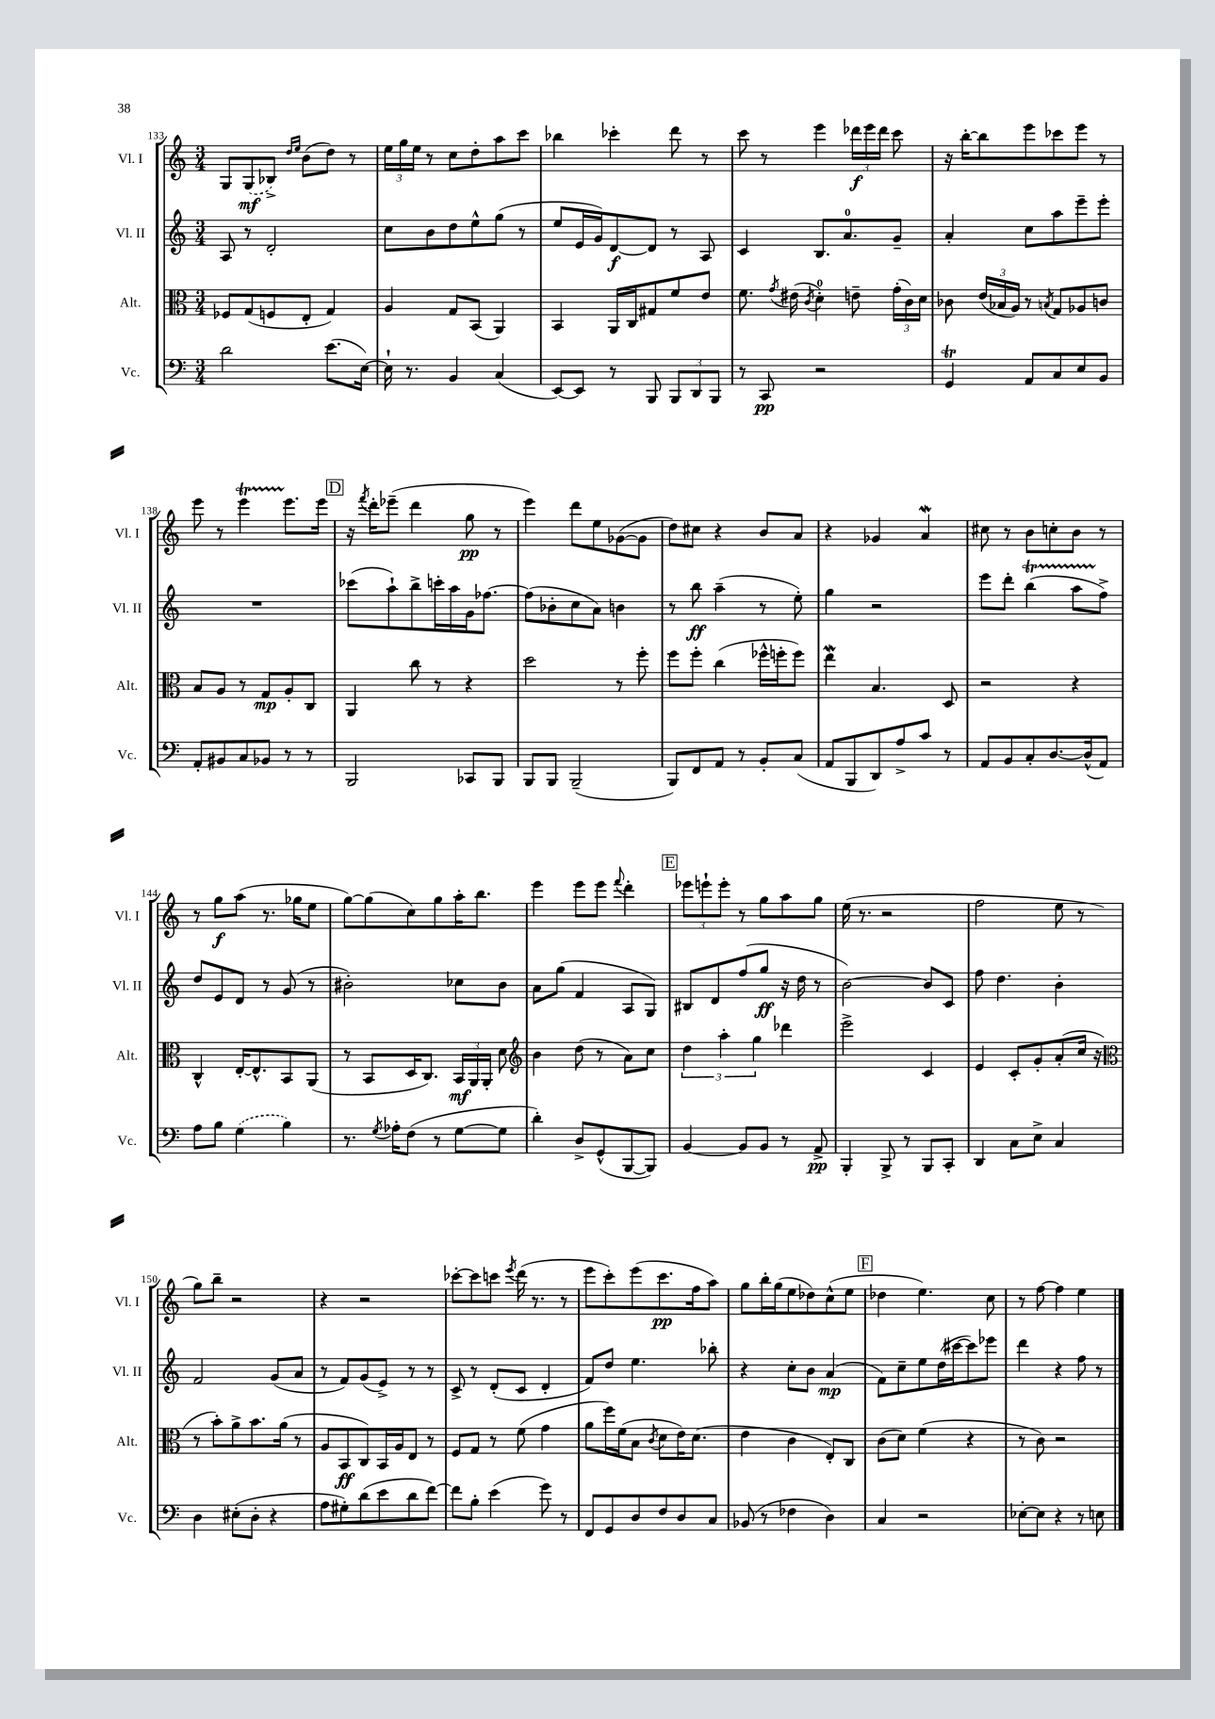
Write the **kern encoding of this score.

**kern	**kern	**kern	**kern
*staff4	*staff3	*staff2	*staff1
*clefF4	*clefC3	*clefG2	*clefG2
*k[]	*k[]	*k[]	*k[]
*M3/4	*M3/4	*M3/4	*M3/4
2d	8F-	8A	8G
.	(8G	8r	(8G
.	8F	2d'	8B-^)
.	.	.	16qqdd
.	.	.	16qqee
.	8E'	.	(8b
(8.e	4G)	.	8dd)
.	.	.	8r
[16E)	.	.	.
=	=	=	=
16E`]	4A	8cc	24ee
.	.	.	24gg
8.r	.	.	.
.	.	.	24ee
.	.	8b	8r
4BB	8G	8dd	8cc
.	(8BB	8ee^^	8dd'
(4C	4AA)	(8gg	8aa
.	.	8r	8ccc
=	=	=	=
[8EE)	4BB	8ee	4bb-
8EE]	.	16e	.
.	.	16g)	.
8r	16AA	[8d	4ccc-'
.	16C	.	.
8BBB	8G#	8d]	.
12BBB	8f	8r	8ddd
12DD	.	.	.
.	8e	8A	8r
12BBB	.	.	.
=	=	=	=
8r	8.f	4c	8ccc
8CC	.	.	8r
.	8qg	.	.
.	(16e#	.	.
.	8qc	.	.
2r	4d')	8.B	4eee
.	.	8.a	.
.	8e~	.	24ddd-
.	.	.	24eee
.	.	.	24ddd-
.	(24g'	8g~	8ccc
.	24c)	.	.
.	24d	.	.
=	=	=	=
4GG	8c-	4a'	16r
.	.	.	[16bb'
.	(24e	.	8bb]
.	24B-	.	.
.	24A)	.	.
8AA	8r	8cc	8eee
.	8qB	.	.
8C	8G	8aa	8ccc-
8E	8A-	8eee~	8eee
8BB	8c	8eee'	8r
=	=	=	=
8AA'	8B	2.r	8eee
8BB#	8A	.	8r
8C	8r	.	4eee
8BB-	8G	.	.
8r	8A'	.	8.eee
8r	8C	.	.
.	.	.	16eee
=	=	=	=
2BBB	4AA	(8ccc-	16r
.	.	.	8qfff
.	.	.	16ddd'
.	.	8aa`)	(8eee-~
.	8cc	8bb^	4ddd
.	8r	16ccc'	.
.	.	16aa	.
8CC-	4r	16g	8gg
.	.	[8.ff-	.
8BBB	.	.	8r
=	=	=	=
8BBB	2dd	(8ff-]	4eee)
8BBB	.	8b-'	.
(2BBB~	.	8cc	8ddd
.	.	8a)	8ee
.	8r	4b	([8g-
.	8ff'	.	8g-]
=	=	=	=
8BBB)	8ff	8r	8dd)
8FF	8ff'	8bb	8cc#
8AA	(4cc	(4aa~	4r
8r	.	.	.
8BB'	16ff-^^	8r	8b
.	16ff'	.	.
(8C	8ff)	8ee')	8a
=	=	=	=
8AA	4ee	4gg	4r
8BBB	.	.	.
8DD)	4.B	2r	4g-
8A^	.	.	.
8c	.	.	4a
8r	8D	.	.
=	=	=	=
8AA	2r	8eee	8cc#
8BB	.	8ddd'	8r
8C'	.	(4bb	8b
[8.D	.	.	8cc'
.	4r	8aa	8b
(16D^^]	.	.	.
8AA)	.	8ff^)	8r
=	=	=	=
8A	4C^^	8dd	8r
8B	.	8e	8gg
(4G	[16E'	8d	(8aa
.	8.E^^]	.	.
.	.	8r	8.r
4B)	8BB	(8g	.
.	.	.	16gg-
.	(8AA	8r	8ee
=	=	=	=
8.r	8r	2b#')	[8gg)
.	8BB	.	(8gg]
8qG	.	.	.
16A-'	.	.	.
(8F	16D	.	8cc)
.	8.C)	.	.
8r	.	.	8gg
[8G	24BB	8cc-	16aa'
.	24AA	.	.
.	.	.	8.bb
.	24AA'	.	.
8G]	8d	8b#	.
=	=	=	=
*	*clefG2	*	*
4d')	4b	8a	4eee
.	.	(8gg	.
8D^	(8dd	4f	8eee
(8GG^^	8r	.	8eee
.	.	.	8qqfff
[8BBB	8a)	8A	4ddd'
8BBB])	8cc	8G)	.
=	=	=	=
[4BB	6dd	8B#	12eee-
.	.	.	12eee`
.	.	8d	.
.	6aa'	.	12eee'
8BB]	.	(8ff	8r
.	6gg	.	.
8BB	.	8gg	8gg
8r	4ddd-	16r	8aa
.	.	16dd	.
8AA^	.	8r	8gg
=	=	=	=
4BBB'	2eee^	[2b)	(16ee
.	.	.	8.r
8BBB^	.	.	2r
8r	.	.	.
8BBB	4c	8b]	.
8CC'	.	8c	.
=	=	=	=
4DD	4e	8ff	2ff
.	.	4.dd	.
8C	8c'	.	.
8E^	8g'	.	.
4C	(8a'	4b'	8ee
.	16cc	.	8r
.	16r	.	.
=	=	=	=
*	*clefC3	*	*
4D	8r	2f	8gg)
.	8b')	.	8bb~
(8E#'	8a^	.	2r
8D'	8.b	.	.
4r	.	(8g	.
.	(16a	.	.
.	8r	8a	.
=	=	=	=
8A	8A	8r	4r
8G#')	8BB	8f)	.
(8d	8C)	(8g	2r
8e	16BB	8e^)	.
.	16A	.	.
8d	8E	8r	.
[8f)	8r	8r	.
=	=	=	=
8f]	8F	8c^	[8ccc-'
8B'	8G	8r	8ccc-]
(4e	8r	(8d'	8ccc
.	.	.	8qeee
.	(8f	8c	(16ddd
.	.	.	8.r
8g)	4g	4d'	.
8r	.	.	8r
=	=	=	=
8FF	8a	8f)	8eee
8GG	16ff)	8dd	8ccc')
.	(16f	.	.
8D	8B	4.ee	(8eee
.	8qc	.	.
8F	8d	.	8.ccc
8D	16e)	.	.
.	(8.d	.	16ff
8C	.	8bb-'	8aa)
=	=	=	=
(8BB-	4e	4r	8gg
8r	.	.	16bb'
.	.	.	(16gg
4F-	4c	8cc'	8ee
.	.	8b	8dd-)
4D)	8E')	(4a	(8cc^^
.	8C	.	8ee
=	=	=	=
4C	(8c	8f)	4dd-
.	8d)	8cc~	.
2r	(4f	8ee	4.ee)
.	.	(16dd	.
.	.	[16ccc#	.
.	4r	8ccc#])	.
.	.	8eee-	8cc
=	=	=	=
[8E-'	8r	4ddd	8r
8E-]	8c)	.	[8ff
4r	2r	4r	4ff]
8r	.	8ff	4ee
8E	.	8r	.
==	==	==	==
*-	*-	*-	*-
